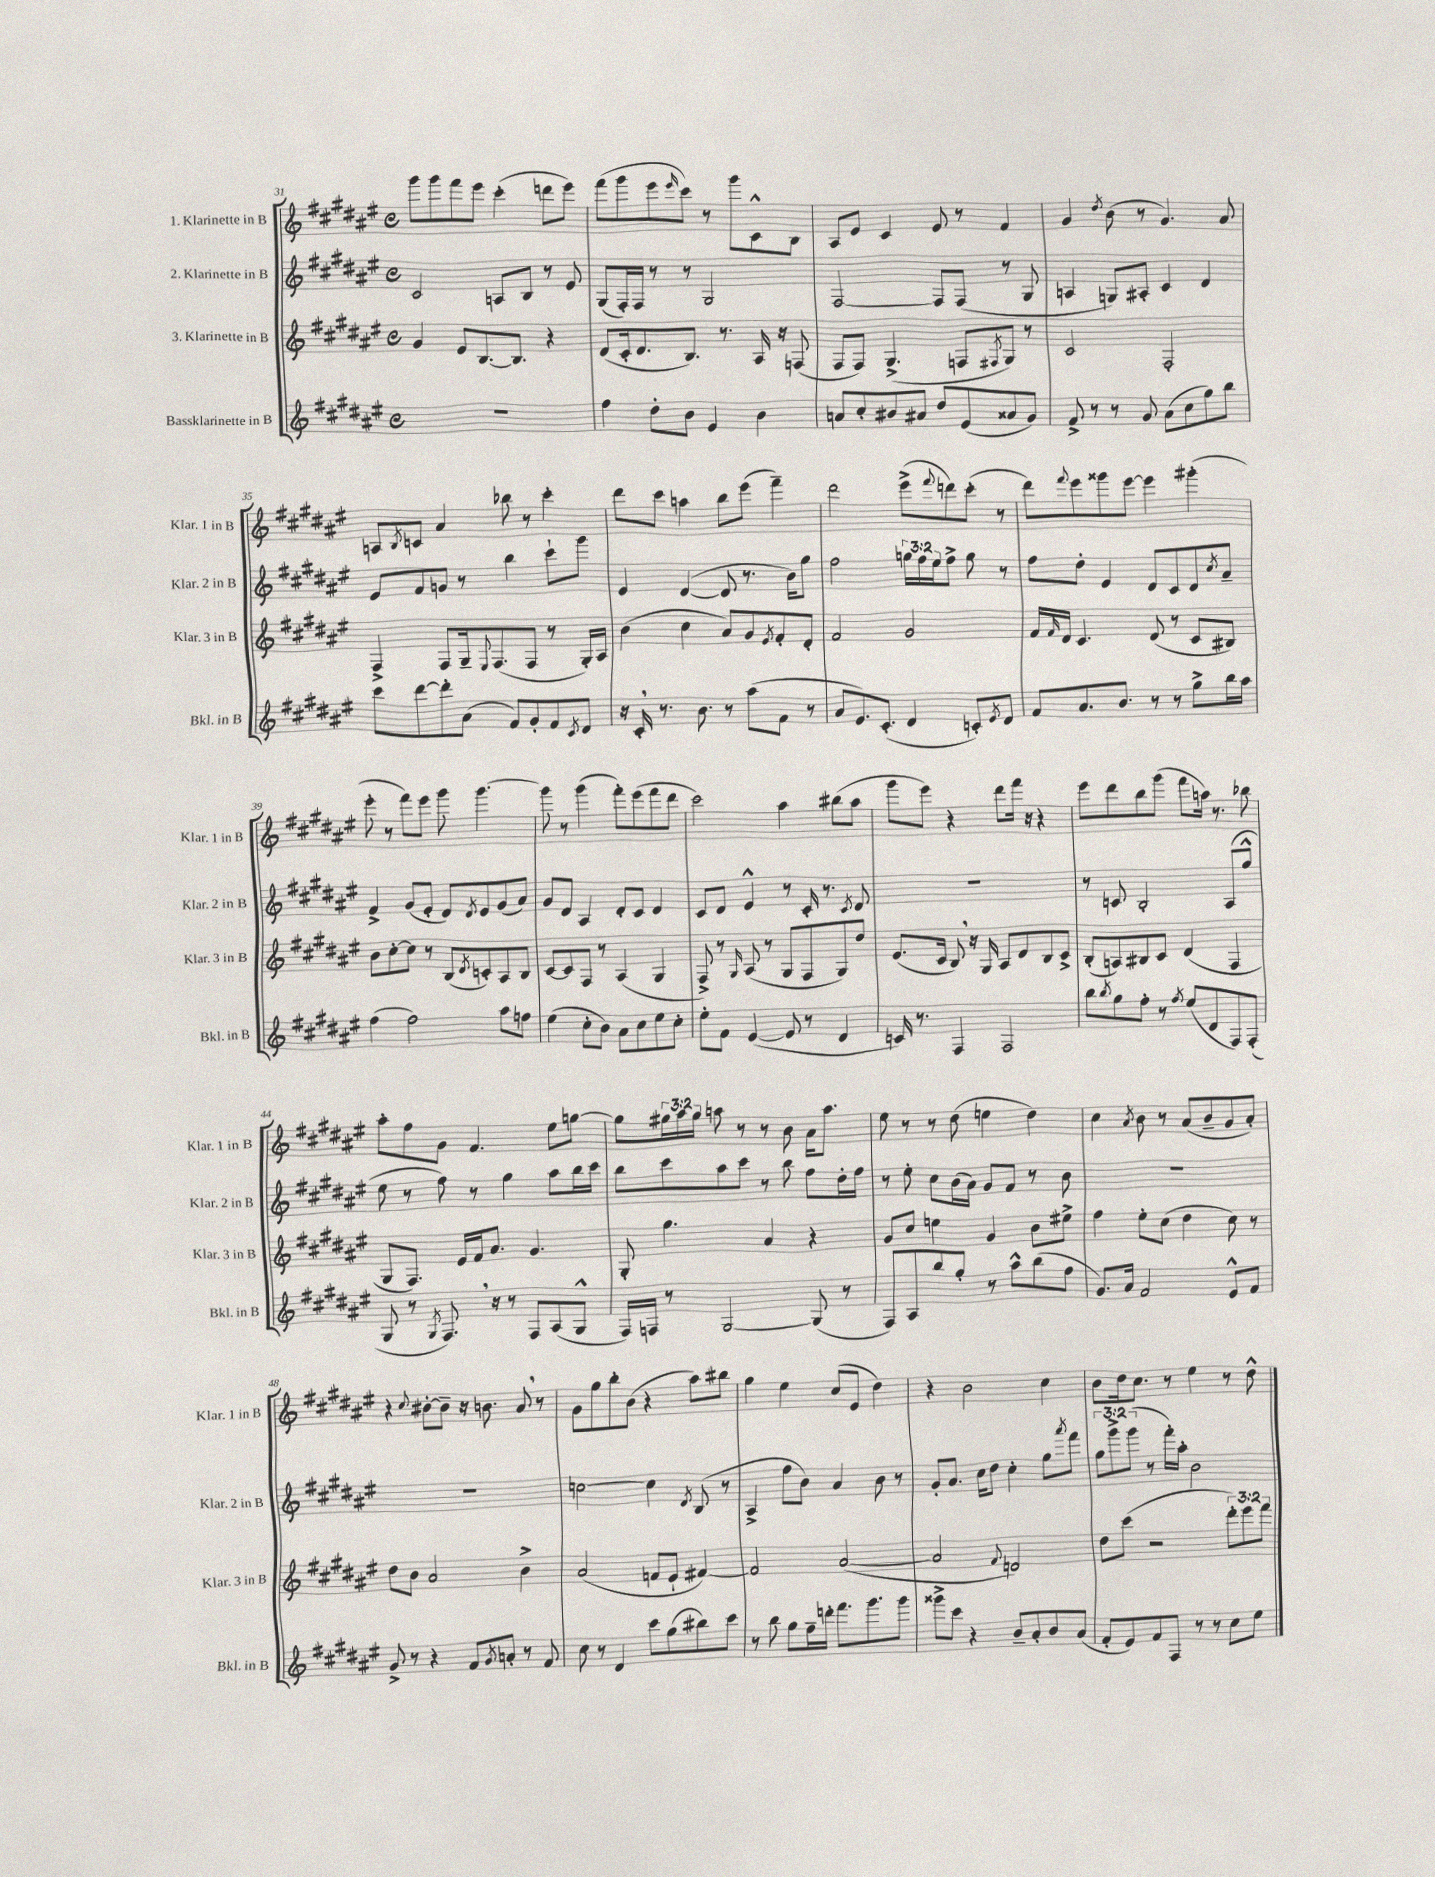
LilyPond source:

<<
\new StaffGroup <<
\new Staff = "s0" \with { instrumentName = "1. Klarinette in B" shortInstrumentName = "Klar. 1 in B" } {
    \clef treble \key fis \major \defaultTimeSignature \time 4/4 \override Staff.TupletNumber.text = #tuplet-number::calc-fraction-text
    gis'''8 gis'''8 fis'''8 eis'''8 cis'''4-.( d'''8 eis'''8) |
    fis'''8( gis'''8 eis'''8 \grace { eis'''16 } cis'''8) r8 gis'''8 cis'8-^ b8 |
    ais8 eis'8 cis'4 eis'8 r8 fis'4 |
    gis'4 \acciaccatura { dis''8 } b'8( r8 gis'4.) ais'8 |
    a8 \acciaccatura { b8 } c'8 ais'4 bes''8 r8 cis'''4-. |
    dis'''8 cis'''8 a''4 b''8 eis'''8( fis'''4--) |
    dis'''2 eis'''8->( \appoggiatura { fis'''8 } d'''8) cis'''8-.( r8 |
    dis'''8) \appoggiatura { fis'''8 } eis'''8 gisis'''8 eis'''8~ eis'''4 gis'''4-.( |
    eis'''8-. r8 fis'''8) eis'''8 gis'''8 gis'''4.~ |
    gis'''8 r8 gis'''4( fis'''8-.) eis'''8( fis'''8 dis'''8 |
    cis'''2) ais''4 bis''8( ais''8 |
    gis'''8 eis'''8) r4 dis'''8 fis'''16 r16 r4 |
    eis'''8 dis'''8 b''8 gis'''8( fis'''8 a''16) r8. bes''8 |
    ais''8-. fis''8 gis'8 fis'4. eis''8 g''8~ |
    g''8 \tuplet 3/2 { gis''16 ais''16 gis''16 } a''8 r8 r8 b'8 ais'16 a''8. |
    eis''8 r8 r8 dis''8( e''4 dis''4) |
    cis''4 \acciaccatura { ais'8 } b'8 r8 ais'8( b'8-- gis'8 ais'8-.) |
    r4 \appoggiatura { cis''8 } bis'8~-. bis'8-- r16 b'8. ais'8 \breathe r8 |
    gis'8 gis''8 b''8-. b'8( r4 ais''8) bis''8 |
    gis''4 eis''4 cis''8( eis'8 dis''4) |
    r4 b'2 cis''4 |
    b'8 dis''16 cis''8. r8 eis''4 r8 dis''8-^ \bar "|." |
}
\new Staff = "s1" \with { instrumentName = "2. Klarinette in B" shortInstrumentName = "Klar. 2 in B" } {
    \clef treble \key fis \major \defaultTimeSignature \time 4/4 \override Staff.TupletNumber.text = #tuplet-number::calc-fraction-text
    cis'2 a8 b8 r8 eis'8 |
    gis8( fis16-.) fis16 r8 r8 gis2 |
    fis2~ fis8 fis8( r8 gis8 |
    a4 g8) ais8-. cis'4 dis'4 |
    eis'8 fis'8 g'8 r8 b''4 cis'''8-! gis'''8 |
    eis'4 dis'4~( dis'8 r8. b'16) gis''8 |
    fis''2 \tuplet 3/2 { g''16 fis''16 eis''16 } fis''8-> g''8 r8 |
    fis''8 dis''8-. eis'4 dis'8 cis'8 dis'8 \acciaccatura { cis''8 } ais'8-- |
    fis'4-> gis'8( eis'8-. dis'8) \acciaccatura { dis'8 } eis'8 gis'8( ais'8) |
    gis'8 dis'8 ais4 dis'8-. cis'8 dis'4 |
    cis'8 dis'8 eis'4-^ r8 cis'16-. r8. \acciaccatura { cis'8 } dis'8 |
    R1 |
    r8 c'8 b2-. ais8( gis''8-^ |
    eis''8 r8 fis''8) r8 gis''4 ais''8 b''16 cis'''16 |
    b''8 cis'''8 ais''8 cis'''8 r8 b''8 fis''8 dis''16-. fis''16 |
    r8 eis''8-. cis''8 b'16( ais'16) gis'8 fis'8 r8 b'8 |
    R1 |
    R1 |
    c''2~ c''4 \acciaccatura { dis'8 } b8( r8 |
    ais4-> fis''8 b'8) ais'4 b'8 r8 |
    gis'8-. ais'8. cis''16 dis''8 cis''4-. gis''8 \acciaccatura { ais'''8 } fis'''8 |
    \tuplet 3/2 { gis''8 gis'''8-> gis'''8( } r8 fis'''16-.) ais''16-. b'2 \bar "|." |
}
\new Staff = "s2" \with { instrumentName = "3. Klarinette in B" shortInstrumentName = "Klar. 3 in B" } {
    \clef treble \key fis \major \defaultTimeSignature \time 4/4 \override Staff.TupletNumber.text = #tuplet-number::calc-fraction-text
    gis'4 eis'8 b8.~ b8. r4 |
    dis'8( cis'16-. dis'8. b8.) r8. ais16 r16 f8( |
    fis8 fis8) gis4.->( f8 \acciaccatura { fis8 } gis8) r8 |
    cis'2 fis2-. |
    fis4-> fis8 gis16-- \appoggiatura { eis8 } fis8.( fis8 r8 gis16-.) ais16 |
    b'4( cis''4 ais'8) gis'8 \acciaccatura { eis'8 } fis'8-. dis'8-. |
    fis'2 gis'2 |
    fis'16 \grace { fis'16 } dis'16 cis'4. dis'8( r8 cis'8 bis8) |
    b'8 cis''8~-. cis''8 r8 b8( \acciaccatura { dis'8 } c'8-.) ais8 b8 |
    cis'8~ cis'8 fis8 r8 ais4( gis4 |
    fis8->) r8 \grace { gis16 } ais8( r8 gis8 fis8 gis8) dis''8 |
    eis'8.( cis'16 b8) \breathe r16 gis16 ais8 dis'8 b8 cis'8-> |
    b8-.( a8) bis8 cis'8 dis'4( fis4 |
    gis8 fis8.) eis'16 fis'16 ais'8. gis'4. |
    gis8-. gis''4. ais'4 r4 |
    gis'8 cis''8 e''4 gis'4 b'8 eis''8-> |
    fis''4 eis''8-. cis''8( dis''4 cis''8) r8 |
    dis''8 b'8 ais'2 b'4-> |
    ais'2( f'8 eis'8-! fis'4~) |
    fis'2 ais'2~( |
    ais'2 \appoggiatura { fis'8 } d'2) |
    dis''8 cis'''8( r2 \tuplet 3/2 { dis'''8-.) eis'''8 fis'''8 } \bar "|." |
}
\new Staff = "s3" \with { instrumentName = "Bassklarinette in B" shortInstrumentName = "Bkl. in B" } {
    \clef treble \key fis \major \defaultTimeSignature \time 4/4
    R1 |
    fis''4 dis''8-. b'8 eis'4 b'4 |
    a'8 cis''8-. bis'8 ais'8 dis''8 eis'8( aisis'8 gis'8) |
    fis'8-> r8 r8 gis'8 ais'8( cis''8 gis''8) b''8 |
    cis'''8 dis'''8~ dis'''8-. ais'8( fis'8) gis'8-. fis'8 \acciaccatura { cis'8 } dis'8 |
    r16 cis'16-. \breathe r8. b'8. r8 ais''8( fis'8 r8 |
    ais'8 eis'8.) cis'8.-.( dis'4 c'8-.) \acciaccatura { eis'8 } dis'8 |
    fis'8 ais'8. b'8. r8 r8 gis''8-> b''16 ais''16 |
    fis''4( fis''2) ais''8 f''8 |
    eis''4( cis''8-. b'8) ais'8 cis''8 eis''8 cis''8-. |
    eis''8-. fis'8 eis'4~( eis'8 r8 dis'4 |
    c'16) r8. fis4 fis2 |
    b''8 \acciaccatura { b''8 } gis''8 fis''8-. r8 \acciaccatura { fis''8 } eis''8( dis'8 fis8) fis8-.( |
    gis8 r8 \acciaccatura { gis8 } fis8.) \breathe r16 r8 fis8 ais8( gis8-^ |
    fis16) f16 r8 gis2~ gis8( r8 |
    fis8) ais8 b''8 gis''8-. r8 ais''8-^ b''8( fis''8 |
    gis'8.) ais'16 fis'2 eis'8-^ fis'8 |
    gis'8-> r8 r4 fis'8 \acciaccatura { gis'8 } a'8-. r8 fis'8 |
    cis''8 r8 dis'4 cis'''8 gis''8( bis''8) cis'''8 |
    r8 b''8 gis''8 fis''16-- d'''16-. fis'''8. gis'''8. gis'''8 |
    gisis'''8-> cis'''8 r4 b'8-- ais'8-. b'8 ais'8( |
    fis'8-. eis'8) fis'8 fis8 r8 r8 cis''8 eis''8 \bar "|." |
}
>>
>>
\layout { \context { \Score currentBarNumber = #31 } }
